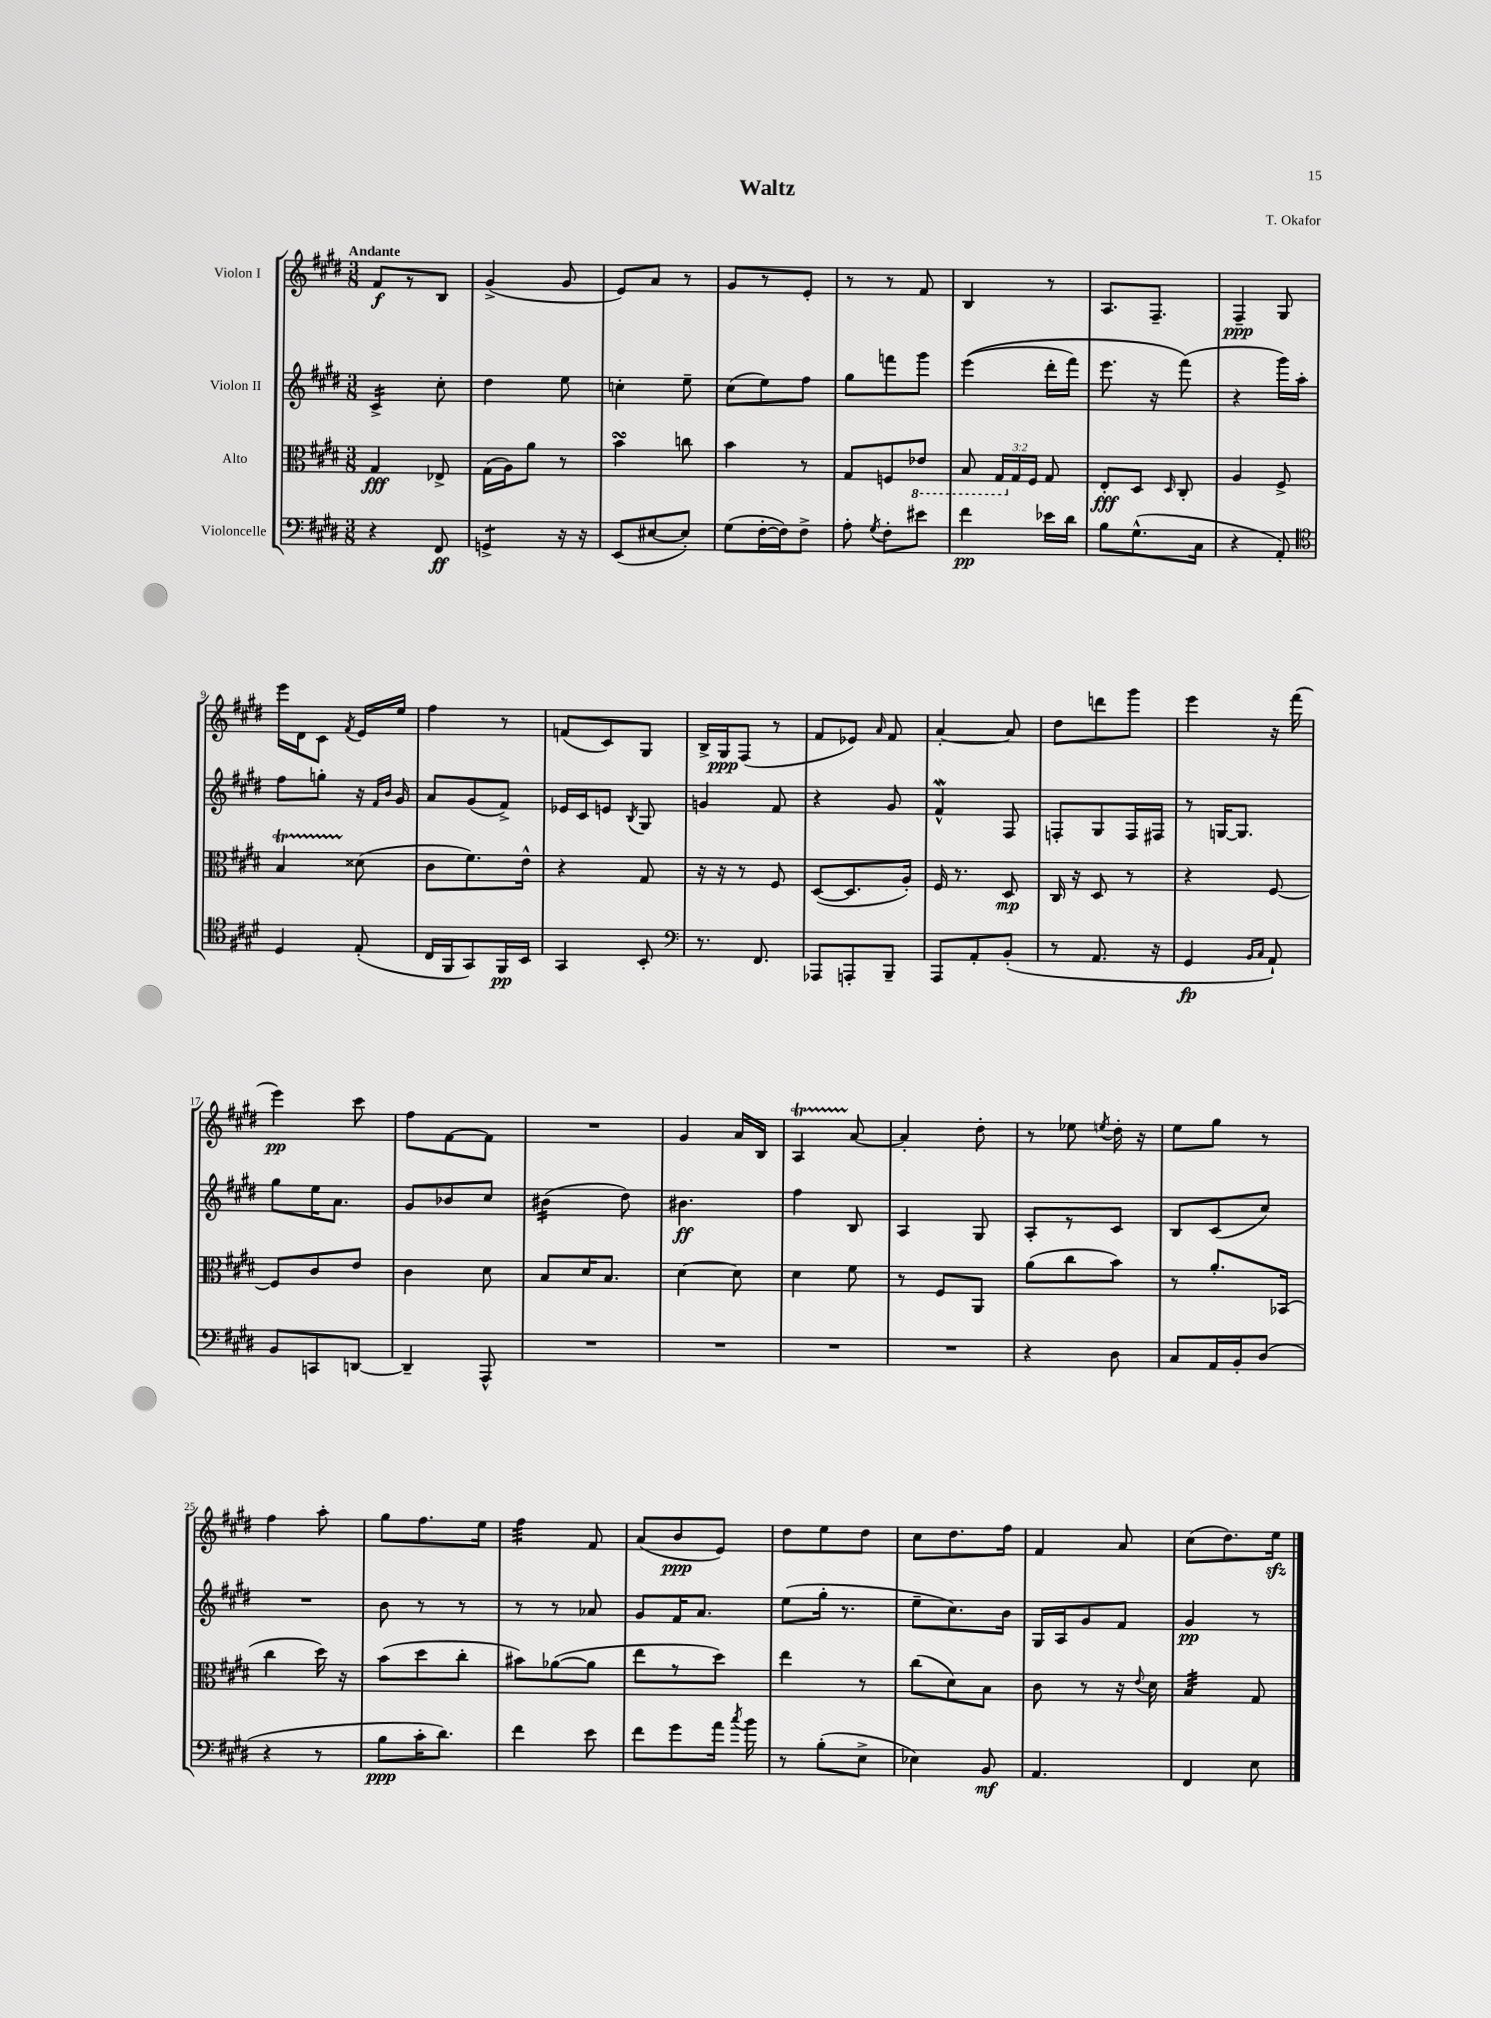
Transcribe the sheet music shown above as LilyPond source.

\header { title = "Waltz" composer = "T. Okafor" }
<<
\new StaffGroup <<
\new Staff = "s0" \with { instrumentName = "Violon I" } {
    \clef treble \key e \major \numericTimeSignature \time 3/8 \tempo "Andante"
    \autoBeamOff fis'8[\f r8 b8] |
    gis'4->( gis'8 |
    e'8[) a'8] r8 |
    gis'8[ r8 e'8]-. |
    r8 r8 fis'8 |
    b4 r8 |
    a8.[ fis8.]-- |
    fis4--\ppp gis8 |
    e'''16[ dis'16 cis'8] \acciaccatura { fis'8 } e'16[ e''16] |
    fis''4 r8 |
    f'8[( cis'8) gis8] |
    b16[-> gis16\ppp fis8]( r8 |
    fis'8[ ees'8]) \grace { a'16 } fis'8 |
    a'4~-. a'8 |
    dis''8[ d'''8 gis'''8] |
    e'''4 r16 fis'''16( |
    e'''4\pp) cis'''8 |
    fis''8[ fis'8~ fis'8] |
    R4. |
    gis'4 a'16[ b16] |
    a4\startTrillSpan a'8~\stopTrillSpan |
    a'4-. dis''8-. |
    r8 ees''8 \acciaccatura { e''8 } dis''16-. r16 |
    e''8[ gis''8] r8 |
    fis''4 a''8-. |
    gis''8[ fis''8. e''16] |
    fis''4:32 fis'8 |
    a'8[( b'8\ppp e'8]) |
    dis''8[ e''8 dis''8] |
    cis''8[ dis''8. fis''16] |
    fis'4 a'8 |
    cis''8[( dis''8.) e''16]\sfz \bar "|." |
}
\new Staff = "s1" \with { instrumentName = "Violon II" } {
    \clef treble \key e \major \numericTimeSignature \time 3/8
    \autoBeamOff cis'4:16-> cis''8-. |
    dis''4 e''8 |
    c''4-. e''8-- |
    cis''8[( e''8) fis''8] |
    gis''8[ f'''8 gis'''8] |
    e'''4(\( dis'''16[-. fis'''16]) |
    e'''8. r16 fis'''8(\) |
    r4 gis'''16[) a''16]-. |
    fis''8[ g''8]-. r16 \grace { fis'16[ b'16] } gis'16 |
    a'8[ gis'8( fis'8]->) |
    ees'16[ cis'16 e'8] \acciaccatura { b8 } gis8 |
    g'4 fis'8 |
    r4 gis'8 |
    fis'4-^\mordent fis8 |
    f8[-. gis8 f16 fis16] |
    r8 g16[~ g8.] |
    gis''8[ e''16 a'8.] |
    gis'8[ bes'8 cis''8] |
    bis'4:16( dis''8) |
    bis'4.\ff |
    fis''4 b8 |
    a4 gis8 |
    a8[-. r8 cis'8] |
    b8[ cis'8( cis''8]) |
    R4. |
    b'8 r8 r8 |
    r8 r8 aes'8 |
    gis'8[ fis'16 a'8.] |
    e''8[( gis''16]-. r8. |
    e''8[-- cis''8.) b'16] |
    gis16[ a16 gis'8 fis'8] |
    gis'4\pp r8 \bar "|." |
}
\new Staff = "s2" \with { instrumentName = "Alto" } {
    \clef alto \key e \major \numericTimeSignature \time 3/8 \override Staff.TupletNumber.text = #tuplet-number::calc-fraction-text
    \autoBeamOff gis4\fff ees8-> |
    gis16[( a16) a'8] r8 |
    b'4\turn c''8 |
    b'4 r8 |
    gis8[ f8 \ottava #-1 ees8] |
    b,8 \tuplet 3/2 { gis,16[ \ottava #0 gis16 fis16] } gis8 |
    e8[-.\fff dis8] \grace { dis16 } cis8-. |
    a4 fis8-> |
    b4\startTrillSpan disis'8\stopTrillSpan( |
    cis'8[ fis'8.) e'16]-^ |
    r4 gis8 |
    r16 r16 r8 fis8 |
    dis8[~( dis8. a16]-.) |
    fis16 r8. dis8\mp |
    cis16 r16 dis8 r8 |
    r4 fis8~ |
    fis8[ cis'8 e'8] |
    cis'4 dis'8 |
    b8[ dis'16 b8.] |
    dis'4~ dis'8 |
    dis'4 fis'8 |
    r8 fis8[ a,8] |
    a'8[( cis''8 b'8]) |
    r8 a'8.[-. bes,16]( |
    cis''4 dis''16) r16 |
    b'8[( dis''8 cis''8]-. |
    bis'8[) aes'8~( aes'8] |
    e''8[ r8 dis''8]) |
    e''4 r8 |
    cis''8[( dis'8) b8] |
    cis'8 r8 r16 \appoggiatura { e'8 } dis'16 |
    b4:32 gis8 \bar "|." |
}
\new Staff = "s3" \with { instrumentName = "Violoncelle" } {
    \clef bass \key e \major \numericTimeSignature \time 3/8
    \autoBeamOff r4 fis,8\ff |
    g,4:8-> r16 r16 |
    e,8[( eis8~ eis8]-.) |
    gis8[( fis16~-. fis16) fis8]-> |
    a8-. \acciaccatura { gis8 } fis8[-. eis'8] |
    fis'4\pp ees'16[ dis'16] |
    b8[ gis8.-^( cis16] |
    r4 a,8-.) |
    \clef tenor dis4 e8-.( |
    cis16[ fis,16 gis,8) fis,16\pp b,16] |
    gis,4 b,8-. |
    \clef bass r8. fis,8. |
    aes,,8[ a,,8-. b,,8]-- |
    a,,8[ a,8-. b,8]-.( |
    r8 a,8. r16 |
    gis,4\fp \grace { b,16[ cis16] } a,8-!) |
    b,8[ c,8 d,8]~ |
    d,4-- a,,8-^ |
    R4. |
    R4. |
    R4. |
    R4. |
    r4 dis8 |
    cis8[ a,16 b,16-. dis8]( |
    r4 r8 |
    b8[\ppp cis'16-. dis'8.]) |
    fis'4 e'8 |
    fis'8[ gis'8 a'16] \acciaccatura { cis''8 } b'16 |
    r8 b8[-.( e8]-> |
    ees4) b,8\mf |
    a,4. |
    fis,4 e8 \bar "|." |
}
>>
>>
